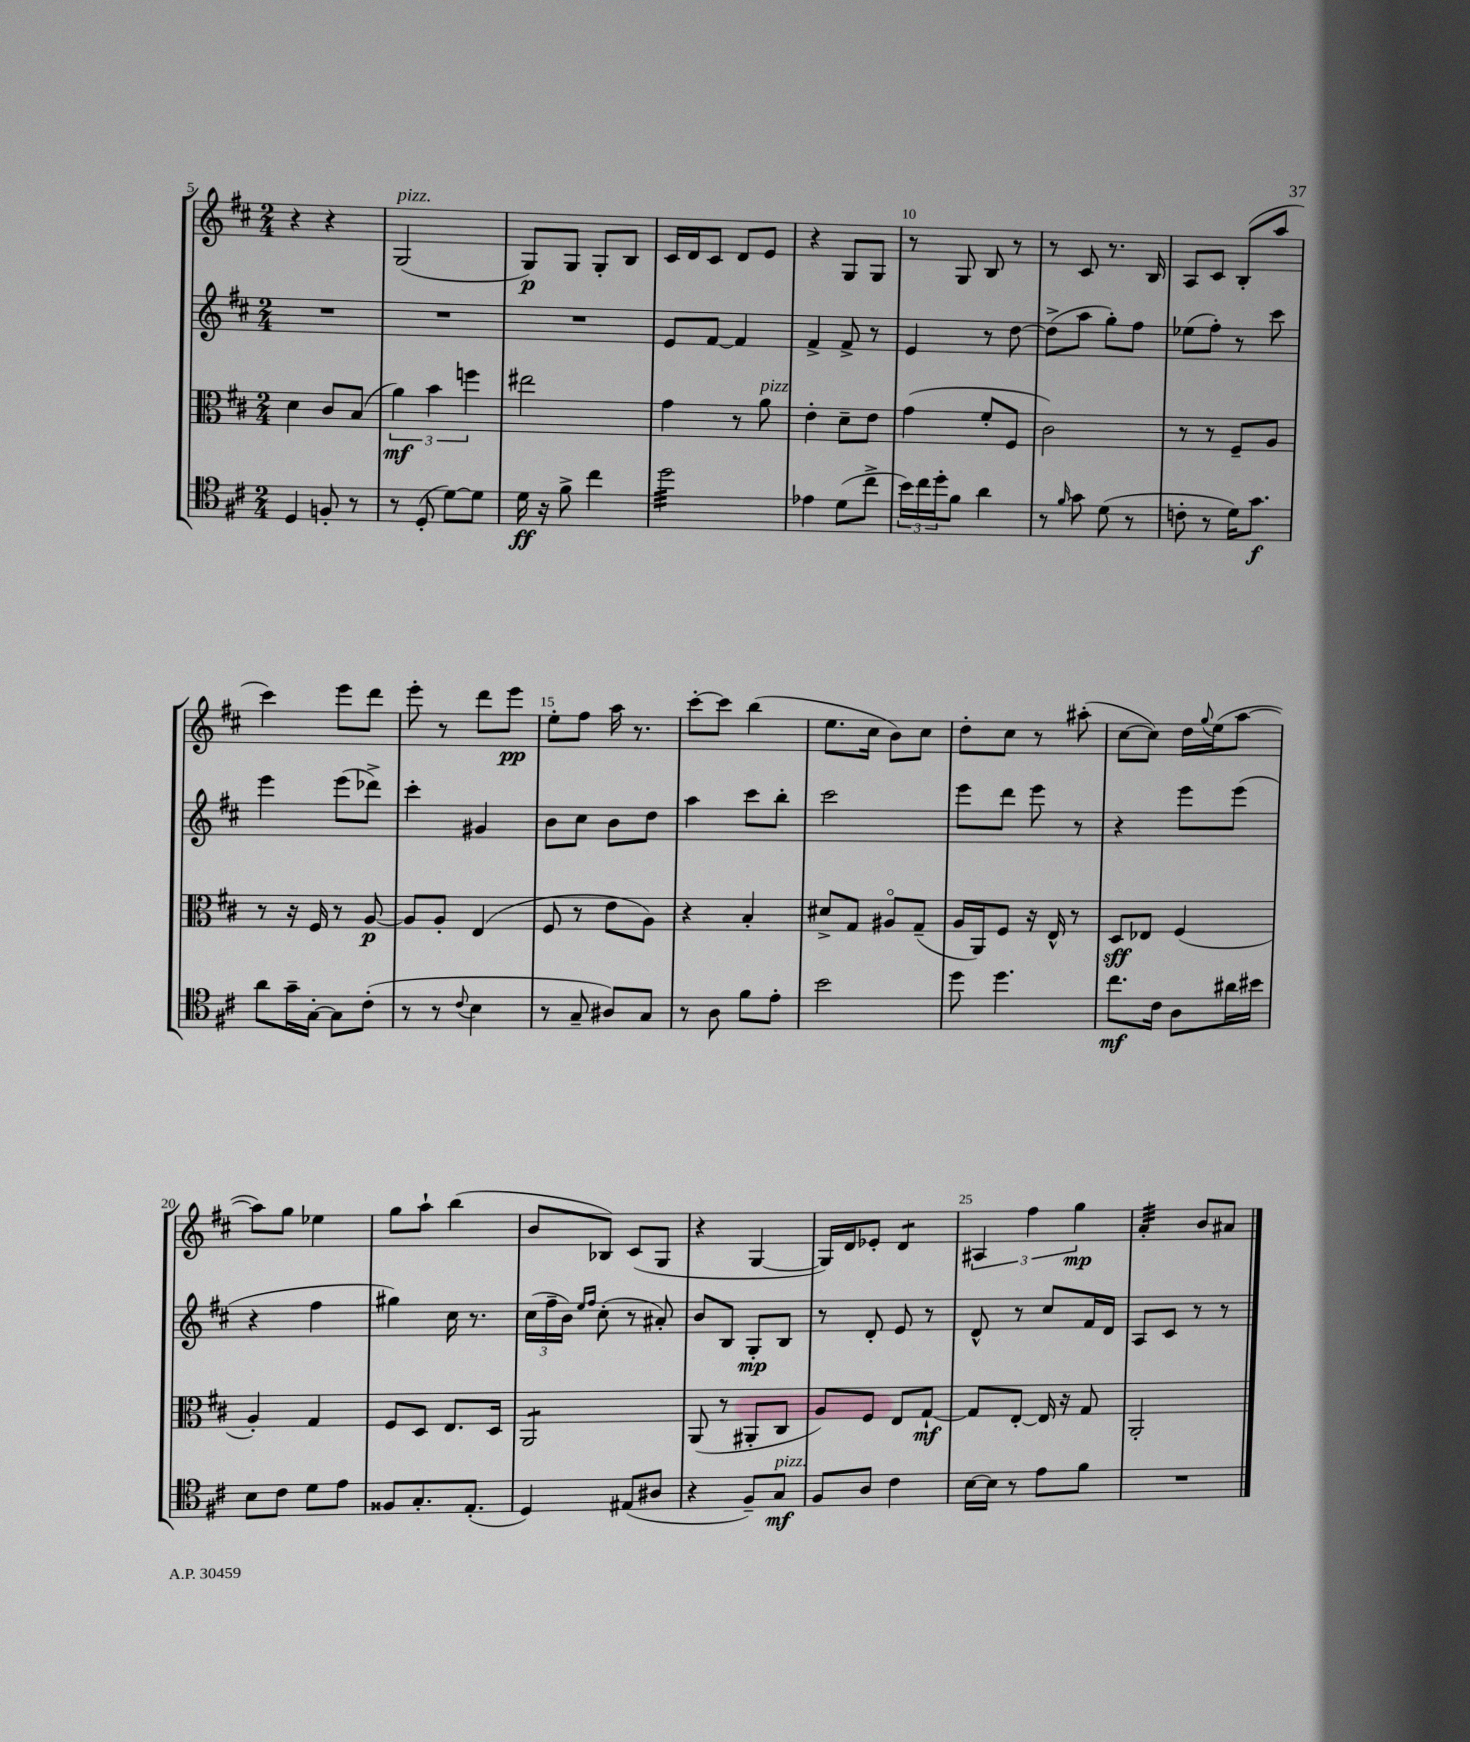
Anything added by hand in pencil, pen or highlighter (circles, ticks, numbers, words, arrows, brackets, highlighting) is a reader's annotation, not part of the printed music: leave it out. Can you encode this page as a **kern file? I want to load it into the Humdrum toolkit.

**kern	**kern	**kern	**kern
*staff4	*staff3	*staff2	*staff1
*clefC4	*clefC3	*clefG2	*clefG2
*k[f#c#]	*k[f#c#]	*k[f#c#]	*k[f#c#]
*M2/4	*M2/4	*M2/4	*M2/4
4D/	4d\	2r	4r
8F'/	8c#/L	.	4r
8r	(8B/J	.	.
=	=	=	=
8r	6a\)	2r	(2G/
(8D'/	.	.	.
.	6b\	.	.
[8d\L)	.	.	.
.	6ff\	.	.
8d\]J	.	.	.
=	=	=	=
16d\	2ee#\	2r	8G/L)
16r	.	.	.
8f#^\	.	.	8G/J
4cc#\	.	.	8G'/L
.	.	.	8B/J
=	=	=	=
2dd\	4g\	8e/L	16c#/LL
.	.	.	16d/J
.	.	[8f#/J	8c#/J
.	8r	4f#/]	8d/L
.	8a\	.	8e/J
=	=	=	=
4e-\	4e'\	4f#^/	4r
(8d\L	8d~\L	8f#^/	8G/L
8cc#^\J	8e\J	8r	8G/J
=	=	=	=
24b\LL)	(4g\	4e/	8r
24cc#\	.	.	.
24dd'\J	.	.	.
8f#\J	.	.	8G/
4a\	8f#'/L	8r	8B/
.	8F#/J	[8dd\	8r
=	=	=	=
8r	2c#\)	(8dd^\]L	8r
16qqf#/	.	.	.
8g\	.	8aa\J	8c#/
(8d\	.	8gg'\L)	8.r
8r	.	8ff#\J	.
.	.	.	16B/
=	=	=	=
8c'\	8r	(8ee-\L	8A/L
8r	8r	8ff#'\J)	8c#/J
16d\LK)	8F#~/L	8r	(8B'/L
8.g\J	.	.	.
.	8A/J	8ccc#\	8aa/J
=	=	=	=
8a\L	8r	4eee\	4ccc#\)
16g~\L	16r	.	.
[16G'\JJ	16F#/	.	.
8G\]L	8r	(8eee\L	8eee\L
(8c#'\J	[8A/	8ddd-^\J)	8ddd\J
=	=	=	=
8r	8A/]L	4ccc#'\	8eee'\
8r	8A'/J	.	8r
8qqc#/	.	.	.
4B\	(4E/	4g#/	8ddd\L
.	.	.	8eee\J
=	=	=	=
8r	8F#/	8b\L	8ee'\L
8G~/	8r	8cc#\J	8ff#\J
8A#/L)	8e\L	8b\L	16aa\
.	.	.	8.r
8G/J	8A\J)	8dd\J	.
=	=	=	=
8r	4r	4aa\	[8ccc#'\L
8A\	.	.	8ccc#\]J
8f#\L	4B'/	8ccc#\L	(4bb\
8e'\J	.	8bb'\J	.
=	=	=	=
2b\	8d#^/L	2ccc#\	8.ee\L
.	8G/J	.	.
.	.	.	16cc#\Jk
.	8A#o/L	.	8b\L)
.	(8G~/J	.	8cc#\J
=	=	=	=
8dd\	16A/LL	8eee\L	8dd'\L
.	16AA/J)	.	.
4.dd\	8F#/J	8ddd\J	8cc#\J
.	16r	8eee\	8r
.	16E^^/	.	.
.	8r	8r	(8aa#'\
=	=	=	=
8.cc#\L	8D/L	4r	[8cc#\L
.	8E-/J	.	8cc#\]J)
16c#\Jk	.	.	.
8A\L	(4F#/	8eee\L	16dd\LL
.	.	.	8qqgg/
.	.	.	(16ee\J
16a#\L	.	(8eee\J	[8aa\J
16b#\JJ	.	.	.
=	=	=	=
8B\L	4A'/)	4r	8aa\]L)
8c#\J	.	.	8gg\J
8d\L	4G/	4ff#\	4ee-\
8e\J	.	.	.
=	=	=	=
8F##/L	8F#/L	4gg#\)	8gg\L
8.G'/	8D/J	.	8aa`\J
.	8.E/L	16cc#\	(4bb\
(8.E'/J	.	8.r	.
.	16D/Jk	.	.
=	=	=	=
4D/)	2AA/	(24cc#\LL	8b/L
.	.	24ff#~\	.
.	.	24b\JJ)	.
.	.	16qqee/LL	.
.	.	16qqff#/JJ	.
.	.	(8cc#'\	8B-/J)
(8E#/L	.	8r	(8c#/L
8A#/J	.	8a#'/)	8G/J
=	=	=	=
4r	(8AA/	8b/L	4r
.	8r	8B/J	.
8F#~/L)	8AA#'/L	8G'/L	[4G/
8G/J	8C#/J	8B/J	.
=	=	=	=
8F#/L	8A/L)	8r	16G/]LL)
.	.	.	16d/J
8A/J	8F#/J	8d'/	8e-'/J
4c#\	8E/L	8e/	4d/
.	[8G`/J	8r	.
=	=	=	=
[16B\LL	8G/]L	8d^^/	6A#/
16B\]JJ	.	.	.
8r	[8E'/J	8r	.
.	.	.	6ff#\
8e\L	16E/]	8cc#/L	.
.	16r	.	.
.	.	.	6gg\
8f#\J	8G/	16f#/L	.
.	.	16d/JJ	.
=	=	=	=
2r	2AA'/	8A/L	4a'/
.	.	8c#/J	.
.	.	8r	8b/L
.	.	8r	8a#/J
==	==	==	==
*-	*-	*-	*-
